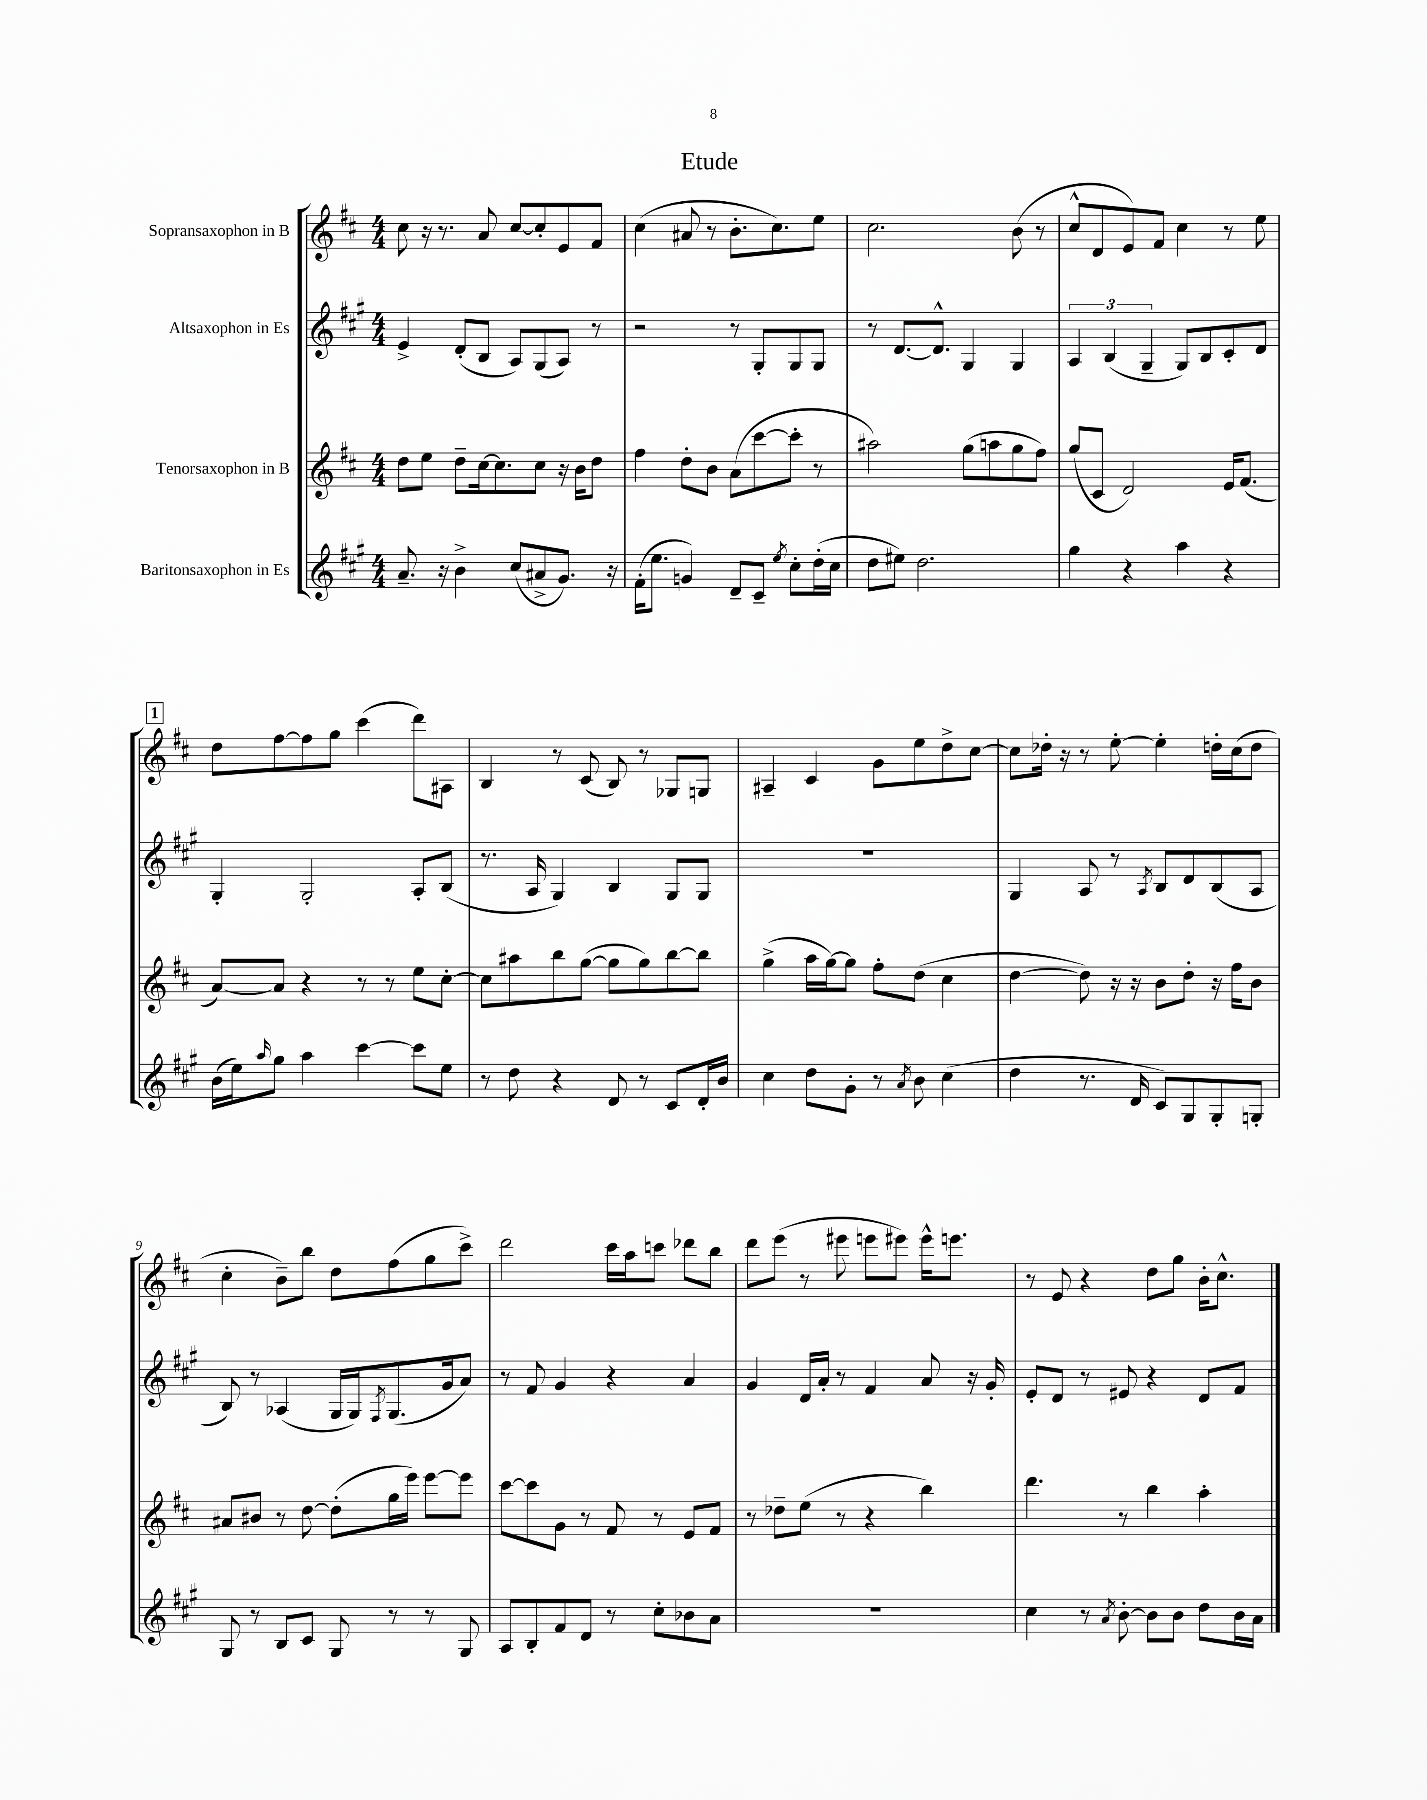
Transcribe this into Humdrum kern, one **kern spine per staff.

**kern	**kern	**kern	**kern
*staff4	*staff3	*staff2	*staff1
*clefG2	*clefG2	*clefG2	*clefG2
*k[f#c#g#]	*k[f#c#]	*k[f#c#g#]	*k[f#c#]
*M4/4	*M4/4	*M4/4	*M4/4
8.a~	8dd	4e^	8cc#
.	8ee	.	16r
16r	.	.	8.r
4b^	8dd~	(8d'	.
.	[16cc#	8B	8a
.	8.cc#]	.	.
(8cc#	.	8A)	[8cc#
8a#^	8cc#	(8G#	8cc#']
8.g#)	16r	8A)	8e
.	16b	.	.
.	8dd	8r	8f#
16r	.	.	.
=	=	=	=
(16f#'	4ff#	2r	(4cc#
8.ee	.	.	.
4g)	8dd'	.	8a#
.	8b	.	8r
8d~	(8a	8r	8.b'
8c#~	[8ccc#	8G#'	.
.	.	.	8.cc#)
8qee	.	.	.
8cc#'	8ccc#']	8G#	.
(16dd'	8r	8G#	8ee
16cc#	.	.	.
=	=	=	=
8dd	2aa#)	8r	2.cc#
8ee#)	.	[8.d	.
2.dd	.	.	.
.	.	8.d^^]	.
.	(8gg	4G#	.
.	8aa	.	.
.	8gg	4G#	(8b
.	8ff#)	.	8r
=	=	=	=
4gg#	(8gg	6A	8cc#^^
.	8c#	.	8d
.	.	(6B	.
4r	2d)	.	8e)
.	.	6G#~	.
.	.	.	8f#
4aa	.	8G#)	4cc#
.	.	8B	.
4r	16e	8c#'	8r
.	(8.f#	.	.
.	.	8d	8ee
=	=	=	=
(16b	[8a)	4G#'	8dd
16ee)	.	.	.
16qqaa	.	.	.
8gg#	8a]	.	[8ff#
4aa	4r	2G#'	8ff#]
.	.	.	8gg
[4ccc#	8r	.	(4ccc#
.	8r	.	.
8ccc#]	8ee	8A'	8ddd)
8ee	[8cc#'	(8B	8A#
=	=	=	=
8r	8cc#]	8.r	4B
8dd	8aa#	.	.
.	.	16A	.
4r	8bb	4G#)	8r
.	([8gg	.	(8c#
8d	8gg]	4B	8B)
8r	8gg)	.	8r
8c#	[8bb	8G#	8G-
16d'	8bb]	8G#	8G
16b	.	.	.
=	=	=	=
4cc#	(4gg^	1r	4A#~
8dd	16aa	.	4c#
.	[16gg)	.	.
8g#'	8gg]	.	.
8r	8ff#'	.	8g
8qa	.	.	.
8b	(8dd	.	8ee
(4cc#	4cc#	.	8dd^
.	.	.	[8cc#
=	=	=	=
4dd	[4dd	4G#	8cc#]
.	.	.	16dd-'
.	.	.	16r
8.r	8dd])	8A	8r
.	16r	8r	[8ee'
16d	16r	.	.
.	.	8qA	.
8c#)	8b	8B	4ee']
8G#	8dd'	8d	.
8G#'	16r	(8B	16dd'
.	16ff#	.	(16cc#
8G'	8b	8A	8dd
=	=	=	=
8G#	8a#	8B)	4cc#'
8r	8b#	8r	.
8B	8r	(4A-	8b~)
8c#	[8dd	.	8bb
8G#	(8dd']	16G#	8dd
.	.	16G#)	.
.	.	8qF#	.
8r	16gg	(8.G#	(8ff#
.	16eee)	.	.
8r	[8eee	.	8gg
.	.	16g#	.
8G#	8eee]	8a)	8ccc#^)
=	=	=	=
8A	[8ccc#	8r	2ddd
8B'	8ccc#]	8f#	.
8f#	8g	4g#	.
8d	8r	.	.
8r	8f#	4r	16ccc#
.	.	.	16aa
8cc#'	8r	.	8ccc
8b-	8e	4a	8ddd-
8a	8f#	.	8bb
=	=	=	=
1r	8r	4g#	8ddd
.	8dd-~	.	(8eee
.	(8ee	16d	8r
.	.	16a'	.
.	8r	8r	8eee#
.	4r	4f#	8eee
.	.	.	8eee#)
.	4bb)	8a	16eee#^^
.	.	.	8.eee
.	.	16r	.
.	.	16g#'	.
=	=	=	=
4cc#	4.ddd	8e'	8r
.	.	8d	8e
8r	.	8r	4r
8qa	.	.	.
[8b'	8r	8e#	.
8b]	4bb	4r	8dd
8b	.	.	8gg
8dd	4aa'	8d	16b'
.	.	.	8.cc#^^
16b	.	8f#	.
16a	.	.	.
==	==	==	==
*-	*-	*-	*-
